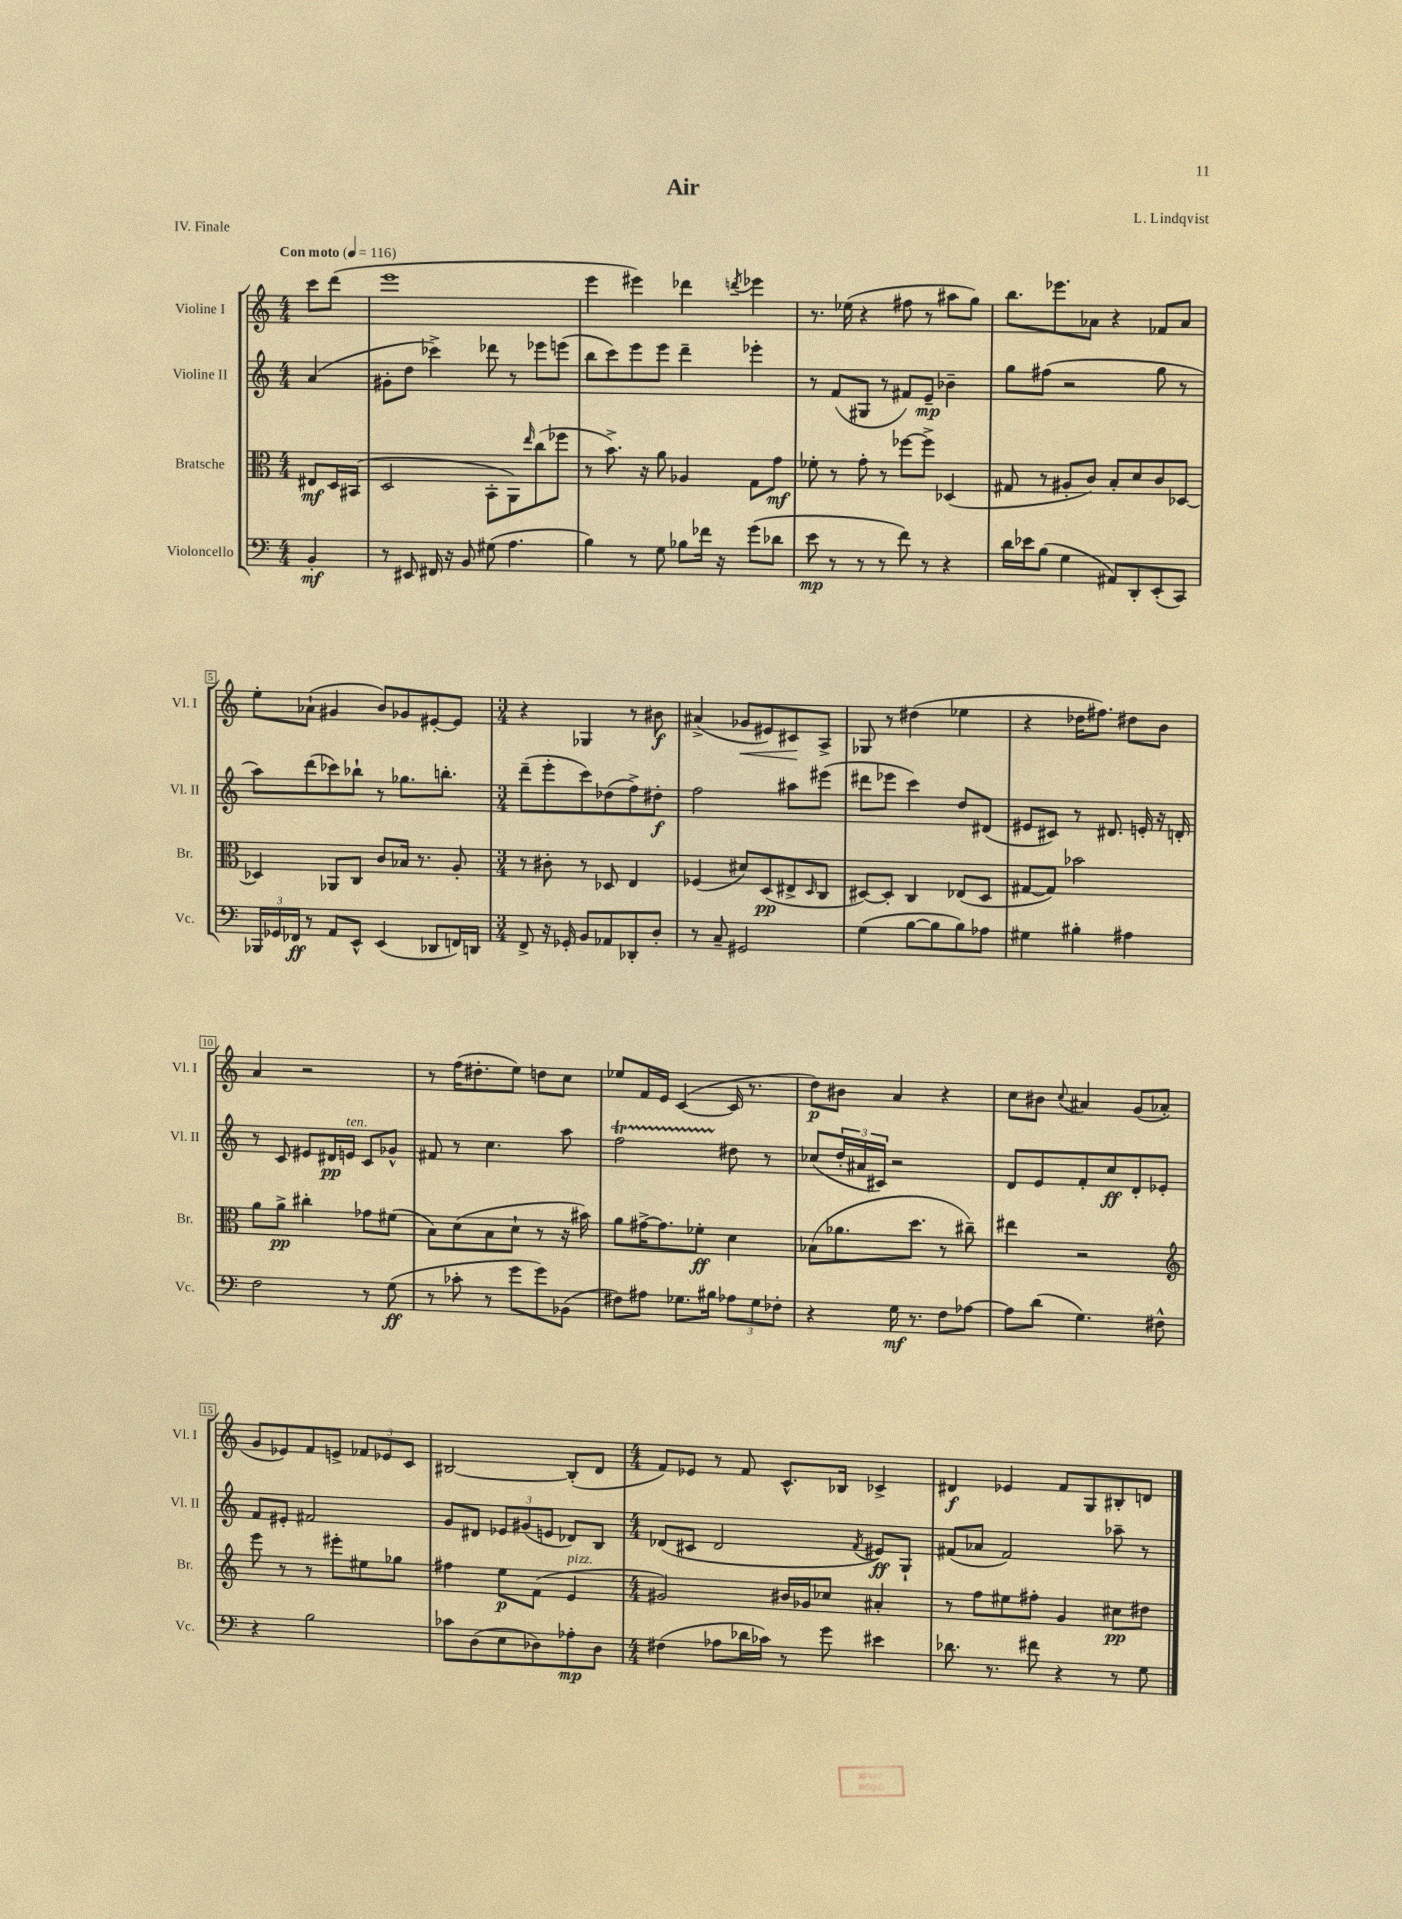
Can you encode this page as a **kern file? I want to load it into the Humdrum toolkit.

**kern	**kern	**kern	**kern
*staff4	*staff3	*staff2	*staff1
*clefF4	*clefC3	*clefG2	*clefG2
*k[]	*k[]	*k[]	*k[]
*M4/4	*M4/4	*M4/4	*M4/4
*MM116	*MM116	*MM116	*MM116
4BB'	8E#	(4a	8ccc
.	16D	.	(8ddd
.	(16BB#	.	.
=	=	=	=
8r	2D	8g#'	1eee
8EE#	.	8dd	.
16FF#	.	4ccc-^)	.
16r	.	.	.
8BB	.	.	.
(8G#	8BB'	8ddd-	.
4.A	8AA)	8r	.
.	16qqee	.	.
.	(8cc	8eee-	.
.	8ff-	(8eee	.
=	=	=	=
4B)	8r	8bb	4eee
.	8.b^)	8ccc)	.
8r	.	8eee	4eee#)
.	16r	.	.
8G	8a	8eee	.
8B-	4A-	4ddd~	4ddd-
16f-	.	.	.
16r	.	.	.
.	.	.	8qddd
(8g	8G	4eee-'	4eee-
8d-	8g	.	.
=	=	=	=
8e	8f-'	8r	8.r
8r	8r	(8f	.
.	.	.	(16ee-
8r	8g'	8G#	4r
8r	8r	8r	.
8f)	[8ff-	8f#)	8ff#
8r	8ff-^]	8e~	8r
4r	(4D-	4b-~	8aa#
.	.	.	8gg)
=	=	=	=
16d	8G#	8gg	8.bb
16e-	.	.	.
(8B	8r	(8ff#	.
.	.	.	8.eee-
4G	8A#'	2r	.
.	8c)	.	8a-
8AA#)	8B'	.	4r
8DD'	8d	.	.
(8EE'	8c	8gg	8f-
8CC)	[8D-	8r	8a-
=	=	=	=
24BBB-	4D-]	8aa)	8ee'
24GG-	.	.	.
24FF-	.	.	.
8r	.	(8ddd	(8a-`
8AA	8AA-	8ccc-)	4g#
8EE^^	8C	8bb-`	.
(4EE	8c	8r	8b)
.	16B-	8.gg-	8g-
.	8.r	.	.
8DD-	.	.	[8e#'
.	.	8.bb'	.
16FF)	8A'	.	8e#]
16DD	.	.	.
=	=	=	=
*M3/4	*M3/4	*M3/4	*M3/4
8FF^	8r	(8ddd~	4r
16r	8c#'	8eee'	.
16GG-'	.	.	.
8BB	8r	8ccc)	4G-
8AA-	8D-	(8dd-	.
8DD-'	4E	8ff^)	8r
8D'	.	8dd#'	8b#
=	=	=	=
8r	(4F-	2ff	(4a#^
8C~	.	.	.
2GG#	8d#)	.	8g-
.	(8D	.	8e#)
.	8E#^	8aa#	8c#
.	16qqD	.	.
.	8C	(8eee#	8A^
=	=	=	=
(4G	[8D#)	8ddd#	8G-
.	8D#']	8eee-	8r
[8B	4C	4ccc)	(4dd#
8B]	.	.	.
8B)	(8E-	8dd	4ee-
8A-	8D#	(8d#	.
=	=	=	=
4G#	[8G#	8e#	4r
.	8G#])	8c#)	.
4B#'	2b-	8r	16dd-
.	.	.	8.ff#)
.	.	8.d#	.
4A#	.	.	8dd#
.	.	16e'	.
.	.	16r	8b
.	.	16d'	.
=	=	=	=
2F	8a	8r	4a
.	8a^	8c	.
.	4cc#'	8e#	2r
.	.	16d#	.
.	.	16e	.
8r	8g-	8c	.
(8G	(8f#	8g-^^	.
=	=	=	=
8r	8B)	8f#	8r
8c-'	(8d	8r	(16ff
.	.	.	8.dd#'
8r	8B	4.cc	.
8g	8d`	.	8ee)
8g)	8r	.	8dd
(8BB-	16r	8aa	8cc
.	16b#)	.	.
=	=	=	=
8F#)	8a	2ff	8ee-
8A#	[16g#^	.	16f
.	8.g#]	.	16e
8.G-	.	.	([4c
.	8f-'	.	.
16B#	.	.	.
12A-	4d	8dd#	16c]
.	.	.	8.r
12G-	.	.	.
.	.	8r	.
12F-'	.	.	.
=	=	=	=
4r	(8B-	(8cc-	8dd)
.	8.a-	24dd'	8b#
.	.	24a#	.
.	.	24c#)	.
16G	.	2r	4a
8.r	8.dd	.	.
8F	8r	.	4r
[8A-	8cc#~)	.	.
=	=	=	=
8A-]	4ee#	8d	8cc
(8d	.	8e	8b#
.	.	.	8qqcc
4.G)	2r	8f'	4a#
.	.	8cc	.
.	.	8d'	(8g
8F#^^	.	8e-'	8a-'
=	=	=	=
*	*clefG2	*	*
4r	8eee	8f	8g
.	8r	8e#'	8e-)
2B	8r	2f#	8f
.	8eee#'	.	8e^
.	8ee#	.	12f-
.	.	.	12e-
.	8gg-	.	.
.	.	.	12c
=	=	=	=
8c-	4ff#	8g	[2B#
(8D	.	8d#	.
8E	8ee	12e-	.
.	.	(12g#	.
8D-)	(8f	.	.
.	.	12e	.
8A-'	4e	8d-)	(8B#']
8D-	.	8B	8d
=	=	=	=
*M4/4	*M4/4	*M4/4	*M4/4
(4F#	2g#)	(8d-	8f)
.	.	8c#	8e-
8A-	.	2d-	8r
16d-	.	.	8f
16c-)	.	.	.
8r	16b#	.	8.c^^
.	16g-	.	.
8g	8cc-	.	.
.	.	.	16B-
.	.	8qf	.
4e#	4a#'	8e#)	4c-^
.	.	8G`	.
=	=	=	=
8.d-	8r	(8f#	4d#
.	8ff	8a-	.
8.r	.	.	.
.	8ee#	2f#)	4e-
8f#	8ff#'	.	.
4r	4g	.	8f
.	.	.	8G
8r	8cc#	8aa-~	8B#'
8G	8dd#	8r	8d
==	==	==	==
*-	*-	*-	*-
